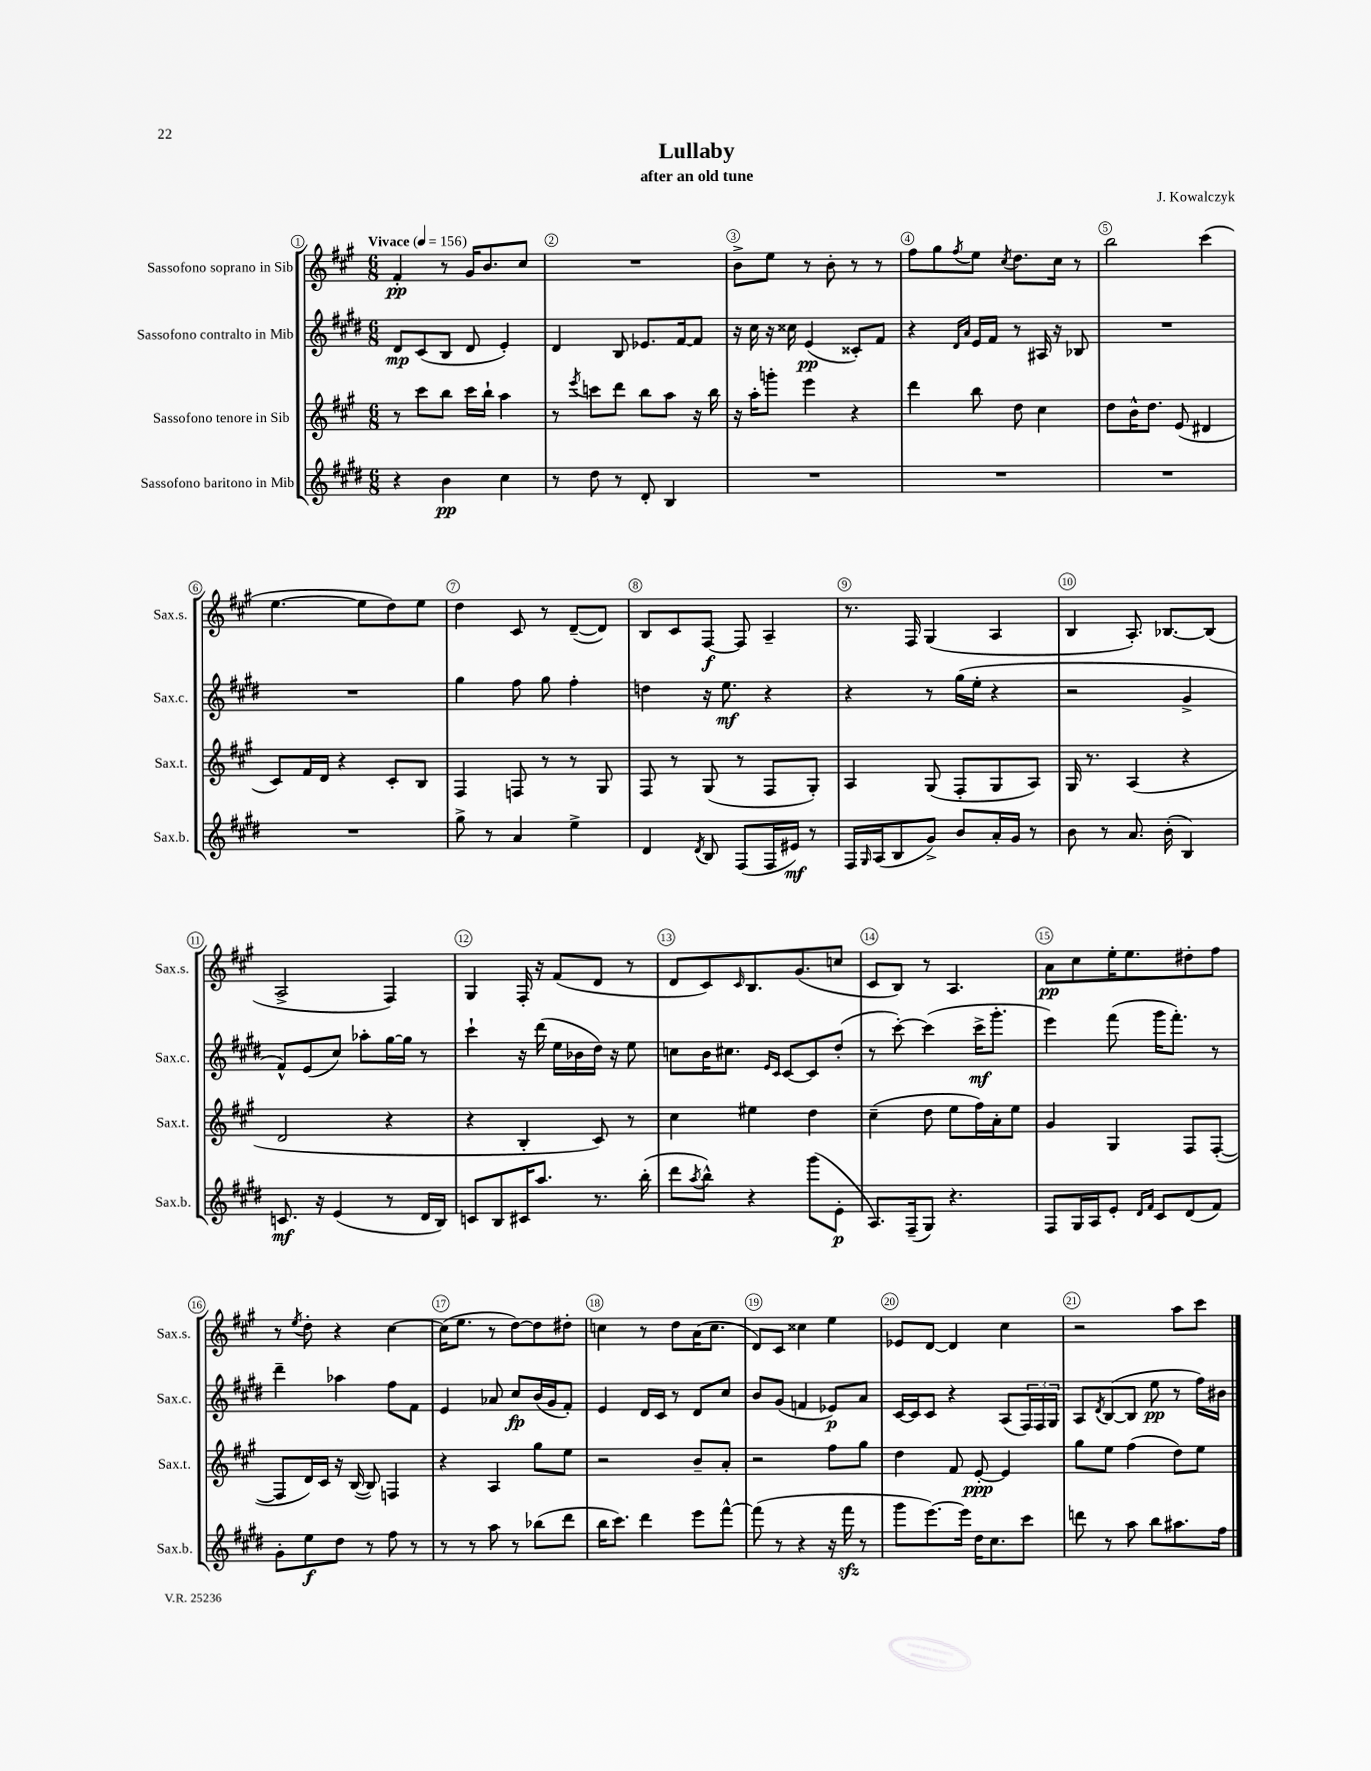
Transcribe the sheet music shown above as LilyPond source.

\header { title = "Lullaby" composer = "J. Kowalczyk" subtitle = "after an old tune" }
<<
\new StaffGroup <<
\new Staff = "s0" \with { instrumentName = "Sassofono soprano in Sib" shortInstrumentName = "Sax.s." } {
    \clef treble \key a \major \numericTimeSignature \time 6/8 \tempo "Vivace" 4 = 156
    fis'4-.\pp r8 gis'16 b'8. cis''8 |
    R2. |
    b'8-> e''8 r8 b'8-. r8 r8 |
    fis''8 gis''8 \acciaccatura { fis''8 } e''8 \acciaccatura { cis''8 } d''8. cis''16 r8 |
    b''2 cis'''4( |
    e''4.~ e''8 d''8) e''8 |
    d''4 cis'8 r8 d'8~--( d'8) |
    b8 cis'8 fis8~\f fis8 a4-- |
    r8. fis16 gis4( a4 |
    b4 a8.-.) bes8.~ bes8( |
    a2-> fis4) |
    gis4 fis16-. r16 fis'8( d'8 r8 |
    d'8 cis'8) \grace { cis'16 } b8. gis'8.( c''8 |
    cis'8 b8) r8 a4. |
    a'8\pp cis''8 e''16-. e''8. dis''8-. fis''8 |
    r8 \acciaccatura { e''8 } d''8-. r4 cis''4~ |
    cis''16( e''8. r8 d''8~) d''8 dis''8-. |
    c''4 r8 d''8 a'16( c''8. |
    d'8) cis'8 cisis''4 e''4 |
    ees'8 d'8~ d'4 cis''4 |
    r2 a''8 cis'''8 \bar "|." |
}
\new Staff = "s1" \with { instrumentName = "Sassofono contralto in Mib" shortInstrumentName = "Sax.c." } {
    \clef treble \key e \major \numericTimeSignature \time 6/8
    dis'8\mp cis'8( b8 dis'8 e'4-.) |
    dis'4 b8 ees'8. fis'16~ fis'8 |
    r16 cis''16 r16 cisis''16 e'4\pp( cisis'8-.) fis'8 |
    r4 \grace { dis'16 a'16 } e'16 fis'16 r8 ais16 r16 bes8 |
    R2. |
    R2. |
    gis''4 fis''8 gis''8 fis''4-. |
    d''4 r16 e''8.\mf r4 |
    r4 r8 gis''16( e''16-. r4 |
    r2 gis'4-> |
    fis'8-^) e'8( cis''8) aes''8-. gis''16~ gis''16 r8 |
    cis'''4-! r16 dis'''16( e''16 bes'16 dis''16) r16 e''8 |
    c''8 b'16 cis''8. \grace { e'16 cis'16 } cis'8~ cis'8 dis''8-.( |
    r8 cis'''8~-.) cis'''4( cis'''16->\mf gis'''8.-. |
    e'''4) fis'''8( gis'''16 fis'''8.-.) r8 |
    dis'''4-- aes''4 fis''8 fis'8 |
    e'4 aes'8 cis''8\fp b'16( gis'16 fis'8-.) |
    e'4 dis'16 cis'16 r8 dis'8 cis''8 |
    b'8 gis'8( f'4 ees'8\p) a'8 |
    cis'16~ cis'16 cis'8 r4 a8( \tuplet 3/2 { fis16) fis16 gis16 } |
    a8 \acciaccatura { dis'8 } b8~( b8 e''8\pp r8 fis''16) bis'16 \bar "|." |
}
\new Staff = "s2" \with { instrumentName = "Sassofono tenore in Sib" shortInstrumentName = "Sax.t." } {
    \clef treble \key a \major \numericTimeSignature \time 6/8
    r8 cis'''8 b''8 cis'''16 b''16-! a''4 |
    r8 \acciaccatura { e'''8 } c'''8 d'''8 b''8 a''8 r16 b''16 |
    r16 a''16-. g'''8-. e'''4 r4 |
    d'''4 b''8 d''8 cis''4 |
    d''8 b'16-^ d''8. e'8( dis'4 |
    cis'8) fis'16 d'16 r4 cis'8-. b8 |
    fis4 f8 r8 r8 gis8 |
    fis8 r8 gis8( r8 fis8 gis8-.) |
    a4 gis8( fis8-. gis8 a8) |
    gis16 r8. a4( r4 |
    d'2 r4 |
    r4 b4-. cis'8) r8 |
    cis''4 eis''4 d''4 |
    cis''4--( d''8 e''8 fis''16) a'16-. e''8 |
    gis'4 gis4 fis8 fis8~-.( |
    fis8 d'16) cis'16 r16 b16~( b8) f4 |
    r4 a4 gis''8 e''8 |
    r2 b'8-- a'8-. |
    r2 fis''8 gis''8 |
    d''4 fis'8 e'8~-.\ppp e'4 |
    gis''8 e''8 fis''4( d''8) e''8 \bar "|." |
}
\new Staff = "s3" \with { instrumentName = "Sassofono baritono in Mib" shortInstrumentName = "Sax.b." } {
    \clef treble \key e \major \numericTimeSignature \time 6/8
    r4 b'4\pp cis''4 |
    r8 dis''8 r8 dis'8-. b4 |
    R2. |
    R2. |
    R2. |
    R2. |
    gis''8-> r8 a'4 e''4-> |
    dis'4 \acciaccatura { dis'8 } b8 fis8( fis16 eis'16\mf) r8 |
    fis16 \grace { gis16 } a16( b8 gis'8->) b'8 a'16-. gis'16 r8 |
    b'8 r8 a'8. b'16-.( b4) |
    c'8.\mf r16 e'4( r8 dis'16 b16) |
    c'8 b8 cis'16 a''8. r8. b''16-.( |
    dis'''8 \acciaccatura { a''8 } b''8-^) r4 gis'''8( e'8-.\p |
    a8.) fis16--( gis8) r4. |
    fis8 gis16 a16 e'8-. \grace { dis'16 fis'16 } cis'8 dis'8( fis'8) |
    gis'8-. e''8\f dis''8 r8 fis''8 r8 |
    r8 r8 a''8 r8 bes''8( dis'''8 |
    b''16 cis'''8.) dis'''4 e'''8 fis'''8~-^ |
    fis'''8( r8 r4 r16 fis'''16\sfz r8 |
    gis'''8 e'''8.~) e'''16 dis''16 cis''8. cis'''8 |
    d'''8 r8 a''8 b''8 ais''8. fis''16 \bar "|." |
}
>>
>>
\layout { \context { \Score \override BarNumber.break-visibility = ##(#f #t #t) barNumberVisibility = #all-bar-numbers-visible \override BarNumber.stencil = #(make-stencil-circler 0.1 0.3 ly:text-interface::print) } }
